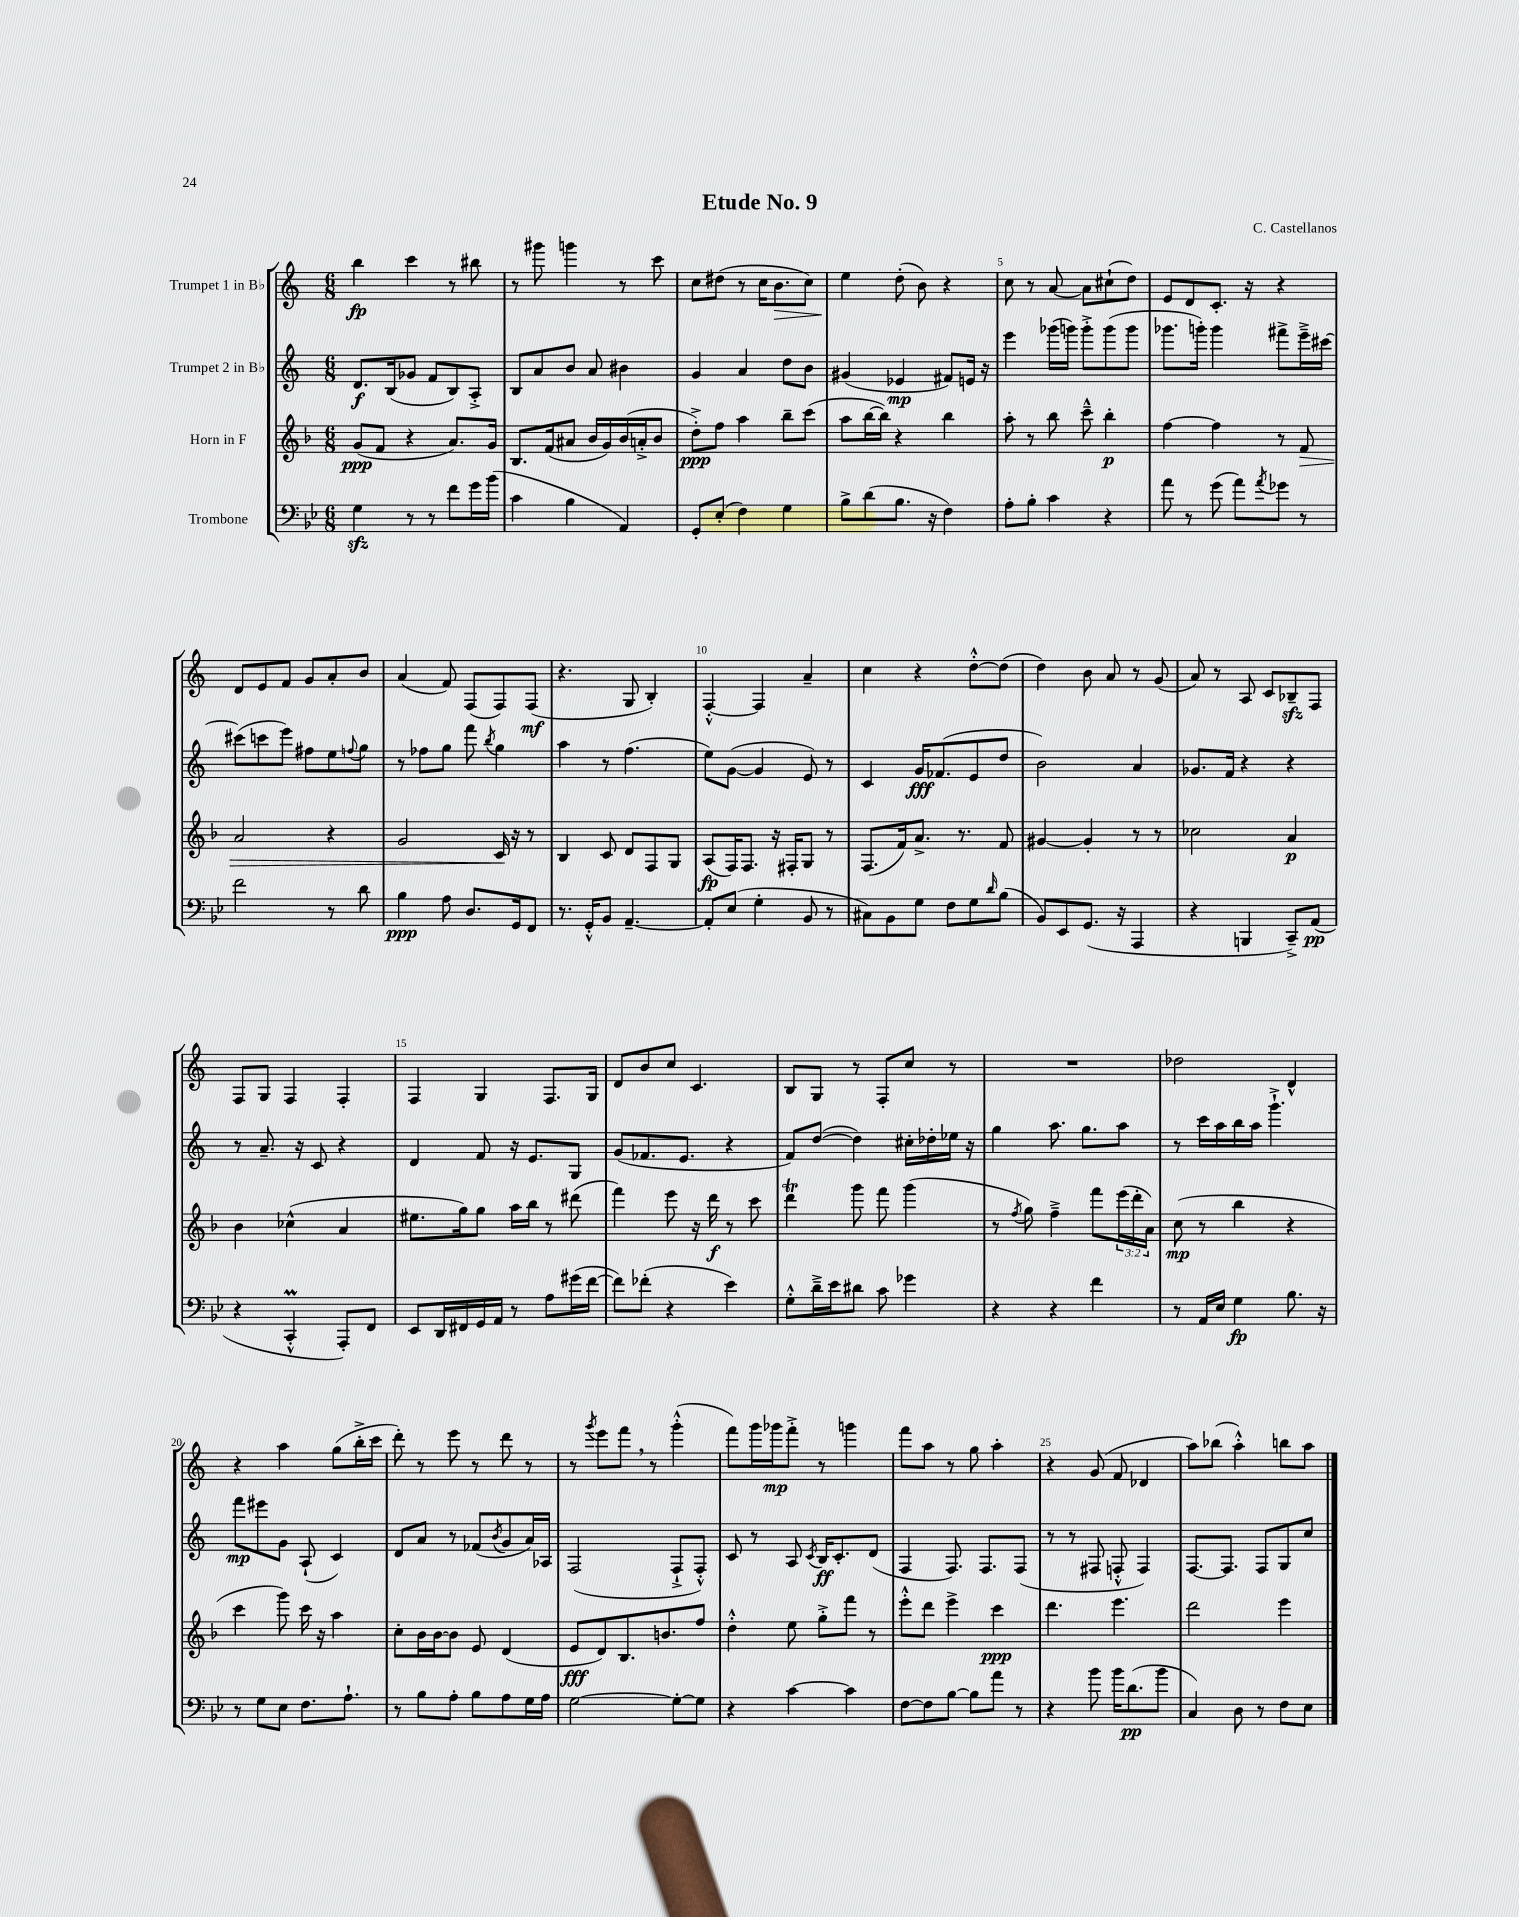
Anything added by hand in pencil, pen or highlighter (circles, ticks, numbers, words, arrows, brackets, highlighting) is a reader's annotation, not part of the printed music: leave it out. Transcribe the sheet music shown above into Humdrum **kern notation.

**kern	**dynam	**kern	**dynam	**kern	**dynam	**kern	**dynam
*part4	*part4	*part3	*part3	*part2	*part2	*part1	*part1
*staff4	*staff4	*staff3	*staff3	*staff2	*staff2	*staff1	*staff1
*I"Trombone	*	*I"Horn in F	*	*I"Trumpet 2 in B♭	*	*I"Trumpet 1 in B♭	*
*clefF4	*	*clefG2	*	*clefG2	*	*clefG2	*
*k[b-e-]	*	*k[b-]	*	*k[]	*	*k[]	*
*M6/8	*	*M6/8	*	*M6/8	*	*M6/8	*
=1	=1	=1	=1	=1	=1	=1	=1
4Gzz\	.	(8g/L	ppp	8.d/L	f	4bb\	fp
.	.	8f/J	.	.	.	.	.
.	.	.	.	(16B/k	.	.	.
8r	.	4r	.	8g-X/J	.	4ccc\	.
8r	.	.	.	8f/L	.	.	.
8f\L	.	8.a/L)	.	8B/)	.	8r	.
16g\L	.	.	.	8A'^/J	.	8bb#X\	.
(16b-\JJ	.	16g/Jk	.	.	.	.	.
=2	=2	=2	=2	=2	=2	=2	=2
4c\	.	8.B-/L	.	8B/L	.	8r	.
.	.	.	.	8a/	.	8ggg#X\	.
.	.	(16f/k	.	.	.	.	.
4B-\	.	8a#X/J	.	8b/J	.	4gggn\	.
.	.	16b-/LL	.	8a/	.	.	.
.	.	16g/)	.	.	.	.	.
4AA/)	.	(16b-/	.	4b#X\	.	8r	.
.	.	16an'^/J	.	.	.	.	.
.	.	8b-/J	.	.	.	8ccc\	.
=3	=3	=3	=3	=3	=3	=3	=3
8GG'/L	.	8dd'^\L)	ppp	4g/	.	8cc\L	.
(8E-'/J	.	8ff\J	.	.	.	(8dd#X\J	.
4F\)	.	4aa\	.	4a/	.	8r	.
.	.	.	.	.	.	16cc\KL	.
!	!	!	!	!	!	!	!LO:HP:b
.	.	.	.	.	.	8.b\	>
4G\	.	8bb-~\L	.	8dd\L	.	.	.
.	.	(8ccc\J	.	8b\J	.	8cc\J)	.
=4	=4	=4	=4	=4	=4	=4	=4
8B-^\L	.	8aa\L	.	(4g#X/	.	4ee\	.
(8d\	.	[16bb-\L	.	.	.	.	.
.	.	16bb-\JJ])	.	.	.	.	.
8.B-\J	.	4r	.	4e-X/	mp	(8dd'\	]
.	.	.	.	.	.	8b\)	.
16r	.	.	.	.	.	.	.
4F\)	.	4bb-\	.	8f#X/L)	.	4r	.
.	.	.	.	16en/Jk	.	.	.
.	.	.	.	16r	.	.	.
=5	=5	=5	=5	=5	=5	=5	=5
8A'\L	.	8aa'\	.	4eee\	.	8cc\	.
8B-'\J	.	8r	.	.	.	8r	.
4c\	.	8bb-\	.	(16ggg-X\LL	.	[8a/	.
.	.	.	.	16gggn\JJ)	.	.	.
.	.	8ccc~^^\	.	8ggg'^\L	.	8a\L]	.
4r	.	4bb-'\	p	(8ggg\	.	(8cc#X`\	.
.	.	.	.	8ggg\J	.	8dd\J)	.
=6	=6	=6	=6	=6	=6	=6	=6
8a\	.	[4ff\	.	8.ggg-X\L	.	8e/L	.
8r	.	.	.	.	.	8d/	.
.	.	.	.	16gggn'\Jk)	.	.	.
(8g\	.	4ff\]	.	4ggg\	.	8.c'/J	.
8a\L)	.	.	.	.	.	.	.
.	.	.	.	.	.	16r	.
8qa/	.	.	.	.	.	.	.
8g-X\J	.	8r	.	8fff#X^\L	.	4r	.
!	!	!	!LO:HP:b	!	!	!	!
8r	.	8f/	>	16eee~^\L	.	.	.
.	.	.	.	[16ccc#X\JJ	.	.	.
!!LO:LB:g=z
=7	=7	=7	=7	=7	=7	=7	=7
2f\	.	2a/	.	(8ccc#X\L]	.	8d/L	.
.	.	.	.	8cccn\	.	8e/	.
.	.	.	.	8eee\J)	.	8f/J	.
.	.	.	.	8ff#X\L	.	8g/L	.
8r	.	4r	.	8ee\	.	8a'/	.
.	.	.	.	8qqffn/	.	.	.
8d\	.	.	.	8gg\J	.	8b/J	.
=8	=8	=8	=8	=8	=8	=8	=8
4B-\	ppp	2g/	.	8r	.	(4a/	.
.	.	.	.	8ff-X\L	.	.	.
8A\	.	.	.	8gg\J	.	8f/)	.
8.D/L	.	.	.	8fff\	.	(8F/L	.
.	.	.	.	8qbb/	.	.	.
.	.	16c/	.	4gg\	.	8F/)	.
16GG/k	.	16r	]	.	.	.	.
8FF/J	.	8r	.	.	.	(8F/J	mf
=9	=9	=9	=9	=9	=9	=9	=9
8.r	.	4B-/	.	4aa\	.	4.r	.
16GG'^^/KL	.	.	.	.	.	.	.
8BB-/J	.	8c/	.	8r	.	.	.
[4.AA~/	.	8d/L	.	(4.ff\	.	8G/	.
.	.	8F/	.	.	.	4B'/)	.
.	.	8G/J	.	.	.	.	.
=10	=10	=10	=10	=10	=10	=10	=10
8AA'/L]	.	(8A/L	fp	8ee\L)	.	[4F'^^/	.
(8E-/J	.	16F/K)	.	([8g\J	.	.	.
.	.	8.F/J	.	.	.	.	.
4G'\	.	.	.	4g/]	.	4F/]	.
.	.	16r	.	.	.	.	.
.	.	16F#X'/KL	.	.	.	.	.
8BB-/	.	8G/J	.	8e/)	.	4a~/	.
8r	.	8r	.	8r	.	.	.
=11	=11	=11	=11	=11	=11	=11	=11
8C#X\L)	.	(8.F/L	.	4c/	.	4cc\	.
8BB-\	.	.	.	.	.	.	.
.	.	16f/k)	.	.	.	.	.
8G\J	.	8.a^/J	.	16g/KL	fff	4r	.
.	.	.	.	(8.f-X/	.	.	.
8F\L	.	.	.	.	.	.	.
.	.	8.r	.	.	.	.	.
8G\	.	.	.	8e/	.	[8dd'^^\L	.
16qqd/	.	.	.	.	.	.	.
(8B-\J	.	8f/	.	8dd/J	.	(8dd\J]	.
=12	=12	=12	=12	=12	=12	=12	=12
8BB-/L)	.	[4g#X/	.	2b\)	.	4dd\)	.
8EE-/	.	.	.	.	.	.	.
(8.GG/J	.	4g#'/]	.	.	.	8b\	.
.	.	.	.	.	.	8a/	.
16r	.	.	.	.	.	.	.
4AAA/	.	8r	.	4a/	.	8r	.
.	.	8r	.	.	.	(8g/	.
=13	=13	=13	=13	=13	=13	=13	=13
4r	.	2cc-X\	.	8.g-X/L	.	8a/)	.
.	.	.	.	.	.	8r	.
.	.	.	.	16f/Jk	.	.	.
4BBBn/	.	.	.	4r	.	8A/	.
.	.	.	.	.	.	8c/L	.
8CC~^/L)	.	4a/	p	4r	.	8B-Xzz~/	.
(8AA/J	pp	.	.	.	.	8F/J	.
!!LO:LB:g=z
=14	=14	=14	=14	=14	=14	=14	=14
4r	.	4b-\	.	8r	.	8F/L	.
.	.	.	.	8.a~/	.	8G/J	.
4CCM'^^/	.	(4cc-X^^\	.	.	.	4F/	.
.	.	.	.	16r	.	.	.
.	.	.	.	8c/	.	.	.
8AAA'/L)	.	4a/	.	4r	.	4F'/	.
8FF/J	.	.	.	.	.	.	.
=15	=15	=15	=15	=15	=15	=15	=15
8EE-/L	.	8.ee#X\L	.	4d/	.	4F/	.
16DD/L	.	.	.	.	.	.	.
16FF#X/	.	16gg\k)	.	.	.	.	.
16GG/	.	8gg\J	.	8f/	.	4G/	.
16AA/JJ	.	.	.	.	.	.	.
8r	.	16aa\LL	.	16r	.	.	.
.	.	16bb-\JJ	.	8.e/L	.	.	.
8A\L	.	8r	.	.	.	8.F/L	.
(16g#X\L	.	(8ddd#X\	.	8G/J	.	.	.
[16f\JJ	.	.	.	.	.	16G/Jk	.
=16	=16	=16	=16	=16	=16	=16	=16
8f\L])	.	4fff\)	.	(8g/L	.	8d/L	.
(8f-X'\J	.	.	.	8.f-X/	.	8b/	.
4r	.	8eee\	.	.	.	8cc/J	.
.	.	.	.	8.e/J	.	.	.
.	.	16r	.	.	.	4.c/	.
.	.	16ddd\	f	.	.	.	.
4e-\)	.	8r	.	4r	.	.	.
.	.	8ccc\	.	.	.	.	.
=17	=17	=17	=17	=17	=17	=17	=17
8G'^^\L	.	4dddT\	.	8f/L)	.	8B/L	.
16d~^\L	.	.	.	([8dd/J	.	8G/J	.
16e-\J	.	.	.	.	.	.	.
8d#X\J	.	8ggg\	.	4dd\])	.	8r	.
8c\	.	8fff\	.	.	.	8F'/L	.
4g-X\	.	(4ggg\	.	16cc#X'\LL	.	8cc/J	.
.	.	.	.	16dd-X'\	.	.	.
.	.	.	.	16ee-X\JJ	.	8r	.
.	.	.	.	16r	.	.	.
=18	=18	=18	=18	=18	=18	=18	=18
4r	.	8r	.	4gg\	.	2.r	.
.	.	8qff/	.	.	.	.	.
.	.	8gg\)	.	.	.	.	.
4r	.	4ff~^\	.	8.aa\	.	.	.
.	.	.	.	8.gg\L	.	.	.
4f\	.	8fff\L	.	.	.	.	.
.	.	(24eee\L	.	8aa\J	.	.	.
.	.	24ddd'\	.	.	.	.	.
.	.	24a\JJ)	.	.	.	.	.
=19	=19	=19	=19	=19	=19	=19	=19
8r	.	(8cc\	mp	8r	.	2dd-X\	.
16AA/LL	.	8r	.	16ccc\LL	.	.	.
16E-/JJ	.	.	.	16aa\	.	.	.
4G\	fp	4bb-\	.	16bb\	.	.	.
.	.	.	.	16aa\JJ	.	.	.
.	.	.	.	4.ggg`^\	.	.	.
8.B-\	.	4r	.	.	.	4d^^/	.
16r	.	.	.	.	.	.	.
!!LO:LB:g=z
=20	=20	=20	=20	=20	=20	=20	=20
8r	.	4ccc\	.	8fff\L	mp	4r	.
8G\L	.	.	.	8eee#X\	.	.	.
8E-\J	.	8ggg\)	.	8g\J	.	4aa\	.
8.F\L	.	16ccc\	.	(8A`/	.	.	.
.	.	16r	.	.	.	.	.
.	.	4aa\	.	4c/)	.	(8gg\L	.
8.A`\J	.	.	.	.	.	.	.
.	.	.	.	.	.	16bb'^\L	.
.	.	.	.	.	.	16ccc\JJ	.
=21	=21	=21	=21	=21	=21	=21	=21
8r	.	8cc'\L	.	8d/L	.	8ddd'\)	.
8B-\L	.	16b-\L	.	8a/J	.	8r	.
.	.	[16b-\J	.	.	.	.	.
8A'\J	.	8b-\J]	.	8r	.	8eee\	.
8B-\L	.	8e/	.	(8f-X/L	.	8r	.
.	.	.	.	8qb/	.	.	.
8A\	.	(4d/	.	8g/	.	8ddd\	.
16G\L	.	.	.	16a/L)	.	8r	.
16A\JJ	.	.	.	16A-X/JJ	.	.	.
=22	=22	=22	=22	=22	=22	=22	=22
[2G\	.	8e/L	fff	(2F/	.	8r	.
.	.	.	.	.	.	8qggg/	.
.	.	8d/)	.	.	.	8eee\L	.
.	.	8.B-/	.	.	.	8fff,\J	.
.	.	.	.	.	.	8r	.
.	.	8.bn/	.	.	.	.	.
8G'\L_	.	.	.	8F`^/L	.	(4ggg'^^\	.
8G\J]	.	8ff/J	.	8F'^^/J)	.	.	.
=23	=23	=23	=23	=23	=23	=23	=23
4r	.	4dd'^^\	.	8c/	.	8fff\L)	.
.	.	.	.	8r	.	16ggg\L	.
.	.	.	.	.	.	16ggg-X\J	mp
[4c\	.	8ee\	.	8A/	.	8fff'^\J	.
.	.	.	.	8qc/	.	.	.
.	.	8gg'^\L	.	16B/KL	ff	8r	.
.	.	.	.	8.c'/	.	.	.
4c\]	.	8fff\J	.	.	.	4gggn\	.
.	.	8r	.	(8d/J	.	.	.
=24	=24	=24	=24	=24	=24	=24	=24
[8F\L	.	8eee'^^\L	.	4F/	.	8fff\L	.
8F\]	.	8ddd\J	.	.	.	8aa\J	.
[8B-\J	.	4eee^\	.	8.F/)	.	8r	.
8B-\L]	.	.	.	.	.	8gg\	.
.	.	.	.	8.F/L	.	.	.
8a\J	.	4ccc\	ppp	.	.	4aa'\	.
8r	.	.	.	(8F/J	.	.	.
=25	=25	=25	=25	=25	=25	=25	=25
4r	.	4.ddd\	.	8r	.	4r	.
.	.	.	.	8r	.	.	.
8b-\	.	.	.	8F#X/	.	(8g/	.
16b-\KL	.	4.eee\	.	8Fn'^^/	.	8f/	.
(8.d\	pp	.	.	.	.	.	.
.	.	.	.	4F/)	.	4d-X/	.
8b-\J	.	.	.	.	.	.	.
=26	=26	=26	=26	=26	=26	=26	=26
4C/)	.	2ddd\	.	[8.F/L	.	8aa\L)	.
.	.	.	.	.	.	(8bb-X\J	.
.	.	.	.	8.F/J]	.	.	.
8D\	.	.	.	.	.	4aa'^^\)	.
8r	.	.	.	8F/L	.	.	.
8F\L	.	4eee\	.	8G/	.	8bbn\L	.
8E-\J	.	.	.	8cc/J	.	8aa\J	.
==	==	==	==	==	==	==	==
*-	*-	*-	*-	*-	*-	*-	*-
